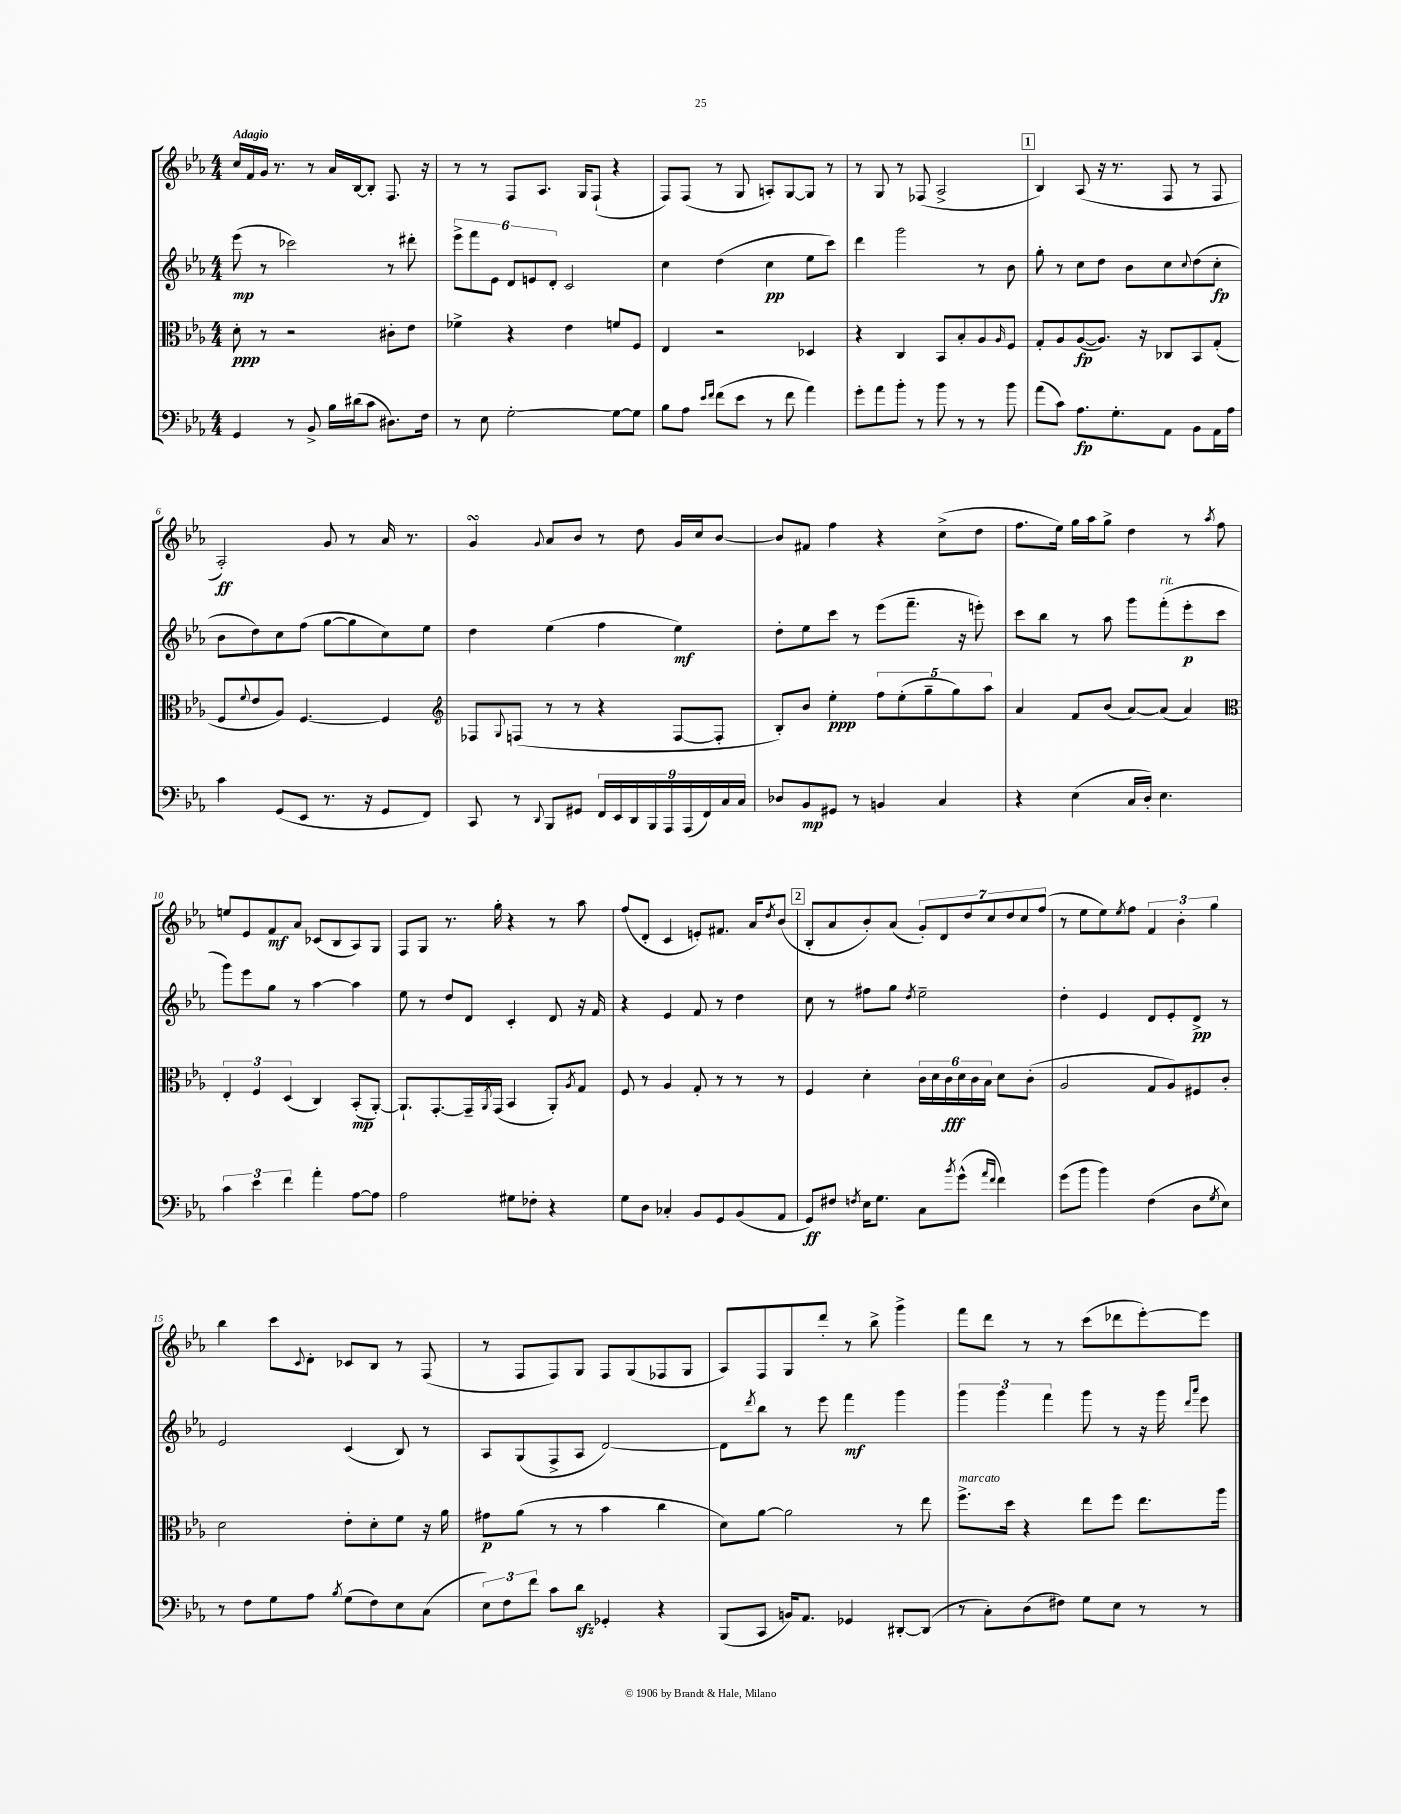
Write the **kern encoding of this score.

**kern	**kern	**kern	**kern
*staff4	*staff3	*staff2	*staff1
*clefF4	*clefC3	*clefG2	*clefG2
*k[b-e-a-]	*k[b-e-a-]	*k[b-e-a-]	*k[b-e-a-]
*M4/4	*M4/4	*M4/4	*M4/4
4GG	8d'	(8eee-	16cc
.	.	.	16f
.	8r	8r	16g
.	.	.	8.r
8r	2r	2ccc-)	.
8BB-^	.	.	8r
16B-	.	.	16a-
(16d#	.	.	[16B-
8c	.	.	8B-']
8.D#)	8c#'	8r	8.F
.	8e-	8ddd#'	.
16F	.	.	16r
=	=	=	=
8r	4f-^	12eee-^	8r
.	.	12fff	.
8E-	.	.	8r
.	.	12e-	.
[2G'	4r	12d	8F
.	.	12e	.
.	.	.	8.A-
.	.	12d'	.
.	4e-	2c	.
.	.	.	16G
.	.	.	(8F`
8G_	8f	.	4r
8G]	8F	.	.
=	=	=	=
8B-	4E-	4cc	8F)
8A-	.	.	(8F
16qqe-	.	.	.
16qqf	.	.	.
(8f	2r	(4dd	8r
8e-	.	.	8G
8r	.	4cc	8A')
8f	.	.	[8G
4a-)	4D-	8ee-	8G]
.	.	8ccc)	8r
=	=	=	=
8g'	4r	4ddd	8r
8a-	.	.	8G
8b-'	4C	2ggg	8r
8r	.	.	(8F-
8b-	8BB-	.	2A-^
8r	8B-'	.	.
8r	8A-	8r	.
.	16qqA-	.	.
8b-	8F	8b-	.
=	=	=	=
(8a-	8G'	8gg'	4B-)
8c)	8A-	8r	.
8.A-	([8A-	8cc	(8A-
.	8.A-])	8dd	16r
8.G'	.	.	8.r
.	.	8b-	.
.	16r	.	.
8AA-	8C-	8cc	8F
.	.	8qqcc	.
8BB-	8BB-	(8dd	8r
16AA-	(8G'	8cc'	8F
16A-	.	.	.
=	=	=	=
4c	8F	8b-	2A-')
.	8qqf	.	.
.	8e-	8dd)	.
(8GG	8A-)	8cc	.
8EE-	[4.F	(8ff	.
8.r	.	[8gg	8g
.	.	8gg]	8r
16r	.	.	.
8GG	4F]	8cc)	16a-
.	.	.	8.r
8FF)	.	8ee-	.
=	=	=	=
*	*clefG2	*	*
8CC	8F-	4dd	4g
.	8qqG	.	.
8r	(8F	.	.
8qqDD	.	.	8qqg
8BBB-	8r	(4ee-	8a-
8GG#	8r	.	8b-
18FF	4r	4ff	8r
18EE-	.	.	.
18DD	.	.	.
.	.	.	8dd
18BBB-	.	.	.
18AAA-	.	.	.
.	[8F	4ee-)	16g
(18AAA-	.	.	.
.	.	.	16cc
18FF)	.	.	.
.	8F']	.	[8b-
18C	.	.	.
18C	.	.	.
=	=	=	=
8D-	8B-')	8dd'	8b-]
8BB-	8b-	8ee-	8f#
8GG#	4ee-'	8ccc	4ff
8r	.	8r	.
4BB	10ff	(8eee-	4r
.	(10ee-'	.	.
.	.	8.fff~	.
.	10gg~	.	.
4C	.	.	(8cc^
.	10gg)	.	.
.	.	16r	.
.	.	8eee')	8dd
.	10aa-	.	.
=	=	=	=
4r	4a-	8ccc	8.ff
.	.	8bb-	.
.	.	.	16ee-)
(4E-	8f	8r	16gg
.	.	.	16aa-
.	(8b-	8aa-	8gg^
16C	[8a-)	8ggg	4dd
16D')	.	.	.
4.E-	(8a-]	(8fff'	.
.	4a-)	8eee-'	8r
.	.	.	8qaa-
.	.	8ccc	8ff
=	=	=	=
*	*clefC3	*	*
6c	6E-'	8ggg)	8ee
.	.	8eee-	8e-
6e-	6F	.	.
.	.	8gg	8f
6f	(6D	.	.
.	.	8r	8a-
4a-'	4C)	[4aa-	(8c-
.	.	.	8B-
[8A-	(8BB-'	4aa-]	8A-)
8A-]	[8AA-')	.	8G
=	=	=	=
2A-	8.AA-`]	8ee-	8F
.	.	8r	8G
.	[8.GG'	.	.
.	.	8dd	8.r
.	16GG~]	8d	.
.	8qAA-	.	.
.	(16GG	.	16gg'
8G#	4BB-	4c'	4r
8F-'	.	.	.
4r	8AA-')	8d	8r
.	8qA-	.	.
.	8G	16r	8aa-
.	.	16f	.
=	=	=	=
8G	8F	4r	(8ff
8D	8r	.	8d'
4C-'	4A-	4e-	4c
8BB-	8G'	8f	8e')
8GG	8r	8r	8.f#
(8BB-	8r	4dd	.
.	.	.	16a-
.	.	.	8qdd
8AA-	8r	.	(8b-
=	=	=	=
8GG)	4F	8cc	8B-'
8F#	.	8r	8a-
8qF	.	.	.
16E-	4d'	8ff#	8b-')
8.G	.	.	.
.	.	8gg	(8a-
.	.	8qdd	.
8C	24c	2ee-~	14g')
.	24d	.	.
.	.	.	14d
.	24c	.	.
8qb-	.	.	.
(8g^^	24d	.	.
.	.	.	14dd
.	24c	.	.
.	24B-	.	.
.	.	.	14cc
16qqa-	.	.	.
16qqf	.	.	.
4f)	8d	.	.
.	.	.	14dd
.	.	.	14cc
.	(8c'	.	.
.	.	.	(14ff
=	=	=	=
(8g	2A-	4dd'	8r
8b-	.	.	8ee-
4b-)	.	4e-	8ee-)
.	.	.	8qee-
.	.	.	8ff
(4F	8G	8d	6f
.	8A-)	8e-'	.
.	.	.	6b-'
8D	8F#	8d^	.
.	.	.	6gg
8qG	.	.	.
8E-)	8c'	8r	.
=	=	=	=
8r	2d	2e-	4bb-
8F	.	.	.
8G	.	.	8ccc
.	.	.	8qqc
8A-	.	.	8d'
8qB-	.	.	.
(8G	8e-'	(4c	8c-
8F)	8d'	.	8B-
8E-	8f	8B-)	8r
(8C	16r	8r	(8F
.	16a-	.	.
=	=	=	=
12E-)	8g#	8A-	8r
12F	.	.	.
.	(8a-	(8G	8F
12f	.	.	.
8c	8r	8F^	8F)
8d	8r	8A-	8G
4GG-'	4b-	[2d)	8F
.	.	.	(8G
4r	4cc	.	8F-
.	.	.	8G
=	=	=	=
(8BBB-	8d)	8d]	8A-)
.	.	8qddd	.
8CC	[8a-	8bb-	8F
16BB)	2a-]	8r	8G
8.AA-	.	.	.
.	.	8eee-	8ddd'
4GG-	.	4fff	8r
.	.	.	8bb-^
[8DD#'	8r	4ggg	4ggg^
(8DD#]	8ee-	.	.
=	=	=	=
8r	8.ff^	6ggg	8fff
8C')	.	.	8ddd
.	.	6ggg	.
.	16dd	.	.
(8D	4r	.	8r
.	.	6fff	.
8F#)	.	.	8r
8G	8ee-	8ggg	(8ccc
8E-	8ff	8r	8ddd-
8r	8.ee-	16r	[8eee-')
.	.	16ggg	.
.	.	16qqddd	.
.	.	16qqaaa-	.
8r	.	8eee-	8eee-]
.	16aa-	.	.
==	==	==	==
*-	*-	*-	*-
